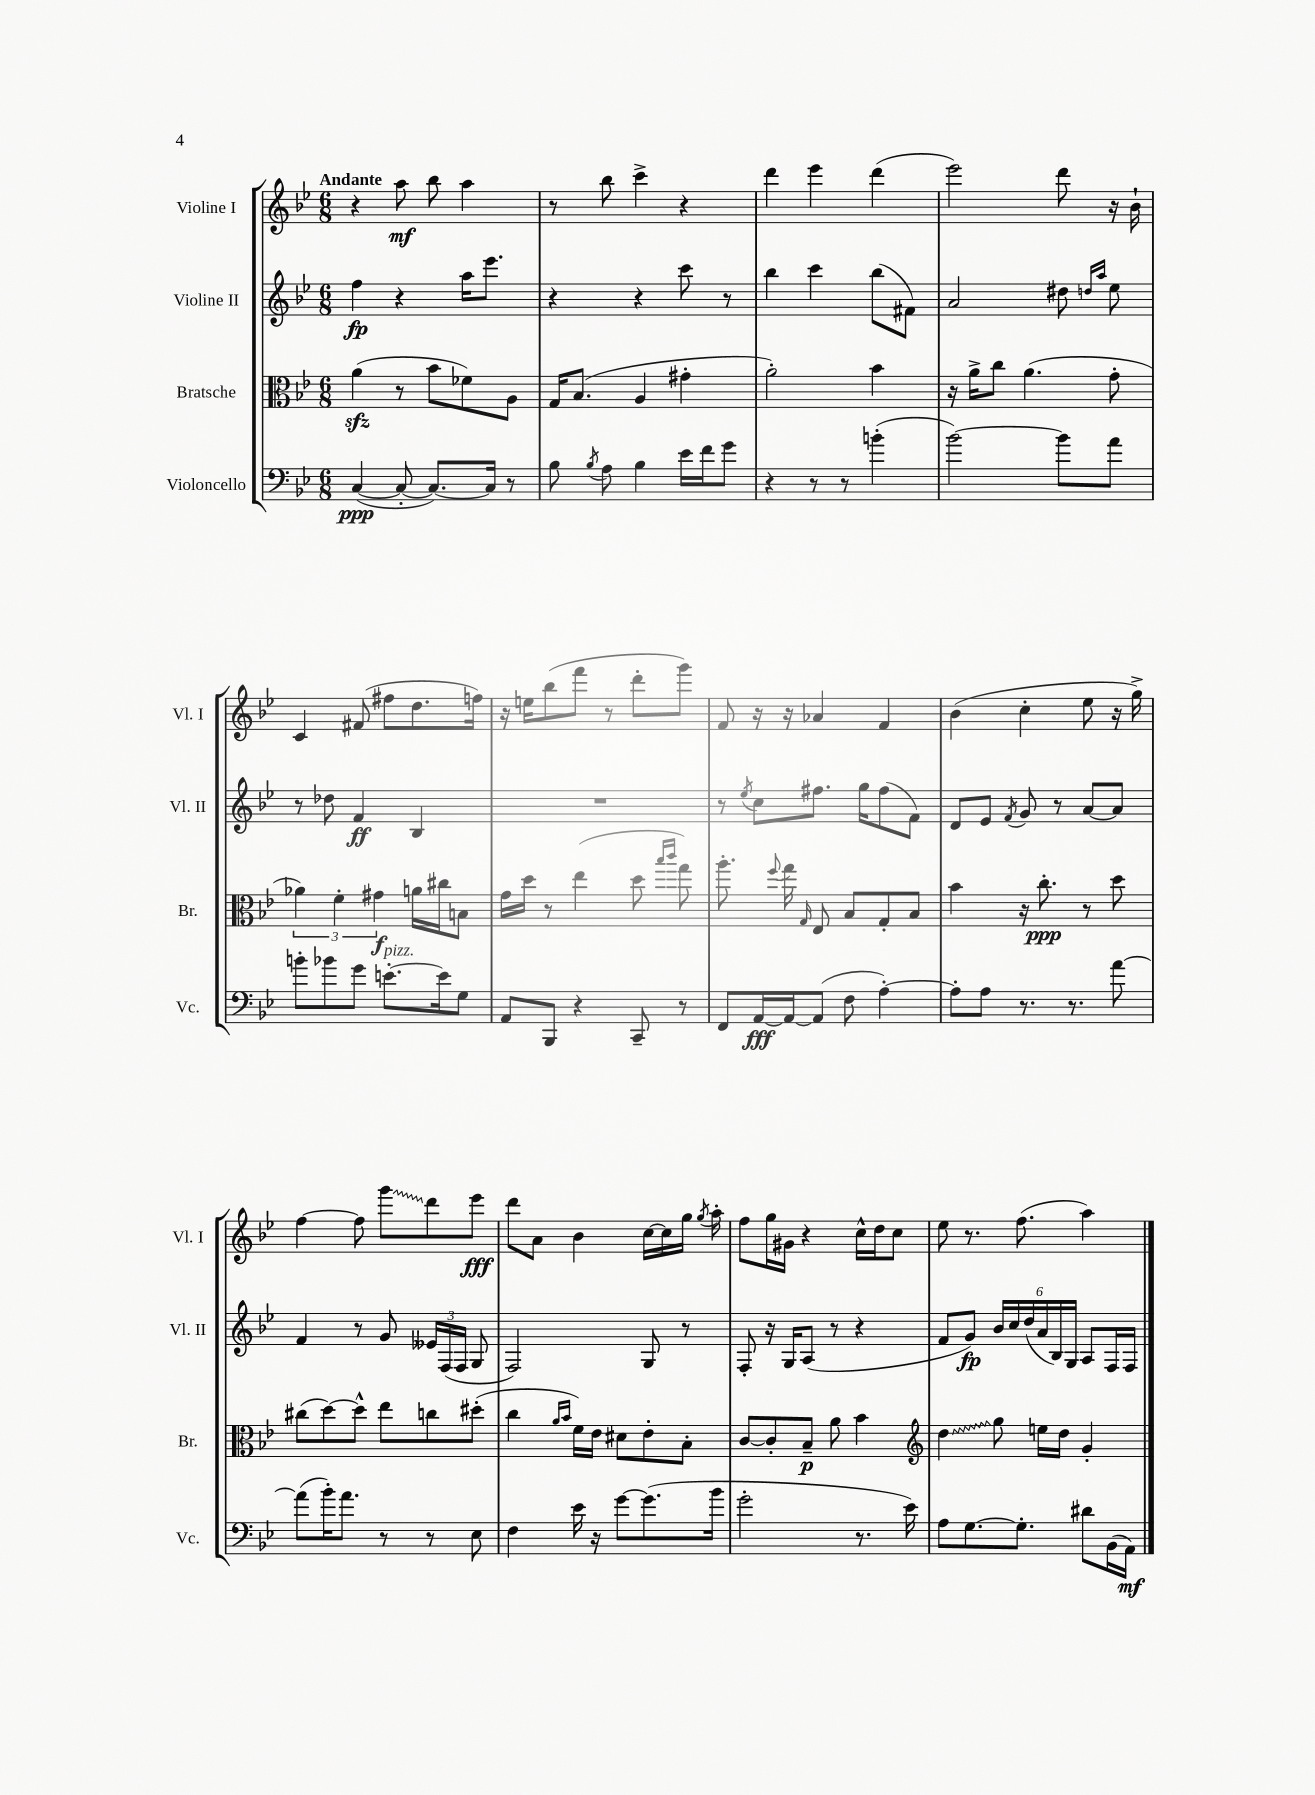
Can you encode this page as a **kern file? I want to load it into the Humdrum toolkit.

**kern	**kern	**kern	**kern
*staff4	*staff3	*staff2	*staff1
*clefF4	*clefC3	*clefG2	*clefG2
*k[b-e-]	*k[b-e-]	*k[b-e-]	*k[b-e-]
*M6/8	*M6/8	*M6/8	*M6/8
([4C	(4a	4ff	4r
8C'_	8r	4r	8aa
8.C_)	8b-	.	8bb-
.	8f-)	16aa	4aa
16C]	.	8.eee-	.
8r	8A	.	.
=	=	=	=
8B-	16G	4r	8r
.	(8.B-	.	.
8qB-	.	.	.
8A	.	.	8bb-
4B-	4A	4r	4ccc^
16e-	4g#'	8ccc	4r
16f	.	.	.
8g	.	8r	.
=	=	=	=
4r	2a')	4bb-	4ddd
8r	.	4ccc	4eee-
8r	.	.	.
(4b'	4b-	(8bb-	(4ddd
.	.	8f#)	.
=	=	=	=
[2b-)	16r	2a	2eee-)
.	16a^	.	.
.	8cc	.	.
.	(4.a	.	.
8b-]	.	8dd#	8ddd
.	.	16qqdd	.
.	.	16qqaa	.
8a	8g'	8ee-	16r
.	.	.	16b-`
=	=	=	=
8b'	6a-)	8r	4c
8b-	.	8dd-	.
.	6f'	.	.
8g	.	4f	(8f#
.	6g#	.	.
[8.e'	.	.	8ff#
.	16a	4B-	8.dd
16e]	16cc#	.	.
8G	8B	.	.
.	.	.	16ff)
=	=	=	=
8AA	16g	2.r	16r
.	16dd	.	16ee
8BBB-	8r	.	(8bb-
4r	(4ee-	.	8fff
.	.	.	8r
8CC~	8dd	.	8ddd'
.	16qqbb-	.	.
.	16qqccc	.	.
8r	8gg)	.	8ggg)
=	=	=	=
8FF	8.aa'	8r	8f
.	.	8qee-	.
[16AA	.	8cc	16r
.	8qqff	.	.
16AA_	16gg	.	16r
.	16qqG	.	.
(8AA]	8E-	8.ff#	4a-
8F	8B-	.	.
.	.	16gg	.
[4A')	8G'	(8ff#	4f
.	8B-	8f)	.
=	=	=	=
8A']	4b-	8d	(4b-
8A	.	8e-	.
.	.	8qf	.
8.r	16r	8g	4cc'
.	8.cc'	.	.
.	.	8r	.
8.r	.	.	.
.	8r	[8a	8ee-
[8a	8dd	8a]	16r
.	.	.	16gg^)
=	=	=	=
(8a]	(8cc#	4f	[4ff
16b-')	[8dd)	.	.
8.a	.	.	.
.	8dd^^]	8r	8ff]
8r	8ee-	8g	8ggg
8r	8cc	24e--	8ddd
.	.	(24F	.
.	.	24F	.
8E-	(8dd#'	8G	8eee-
=	=	=	=
4F	4cc	2F)	8ddd
.	.	.	8a
.	16qqa	.	.
.	16qqb-	.	.
16e-	16f)	.	4b-
16r	16e-	.	.
[8g	8d#	.	.
(8.g]	8e-'	8G	[16cc
.	.	.	16cc]
.	8B-'	8r	16gg
.	.	.	8qgg
16b-	.	.	16aa'
=	=	=	=
2g'	[8c	8F'	8ff
.	8c']	16r	16gg
.	.	16G	16g#
.	8B-~	(8A	4r
.	8a	8r	.
8.r	4b-	4r	16cc^^
.	.	.	16dd
.	.	.	8cc
16e-)	.	.	.
=	=	=	=
*	*clefG2	*	*
8A	4dd	8f	8ee-
[8.G	.	8g)	8.r
.	8gg	24b-	.
.	.	24cc	.
8.G']	.	.	(8.ff
.	.	(24dd	.
.	16ee	24a	.
.	.	24B-)	.
.	16dd	.	.
.	.	24G	.
8d#	4g'	8A	4aa)
(16BB-	.	16F	.
16AA)	.	16F	.
==	==	==	==
*-	*-	*-	*-
